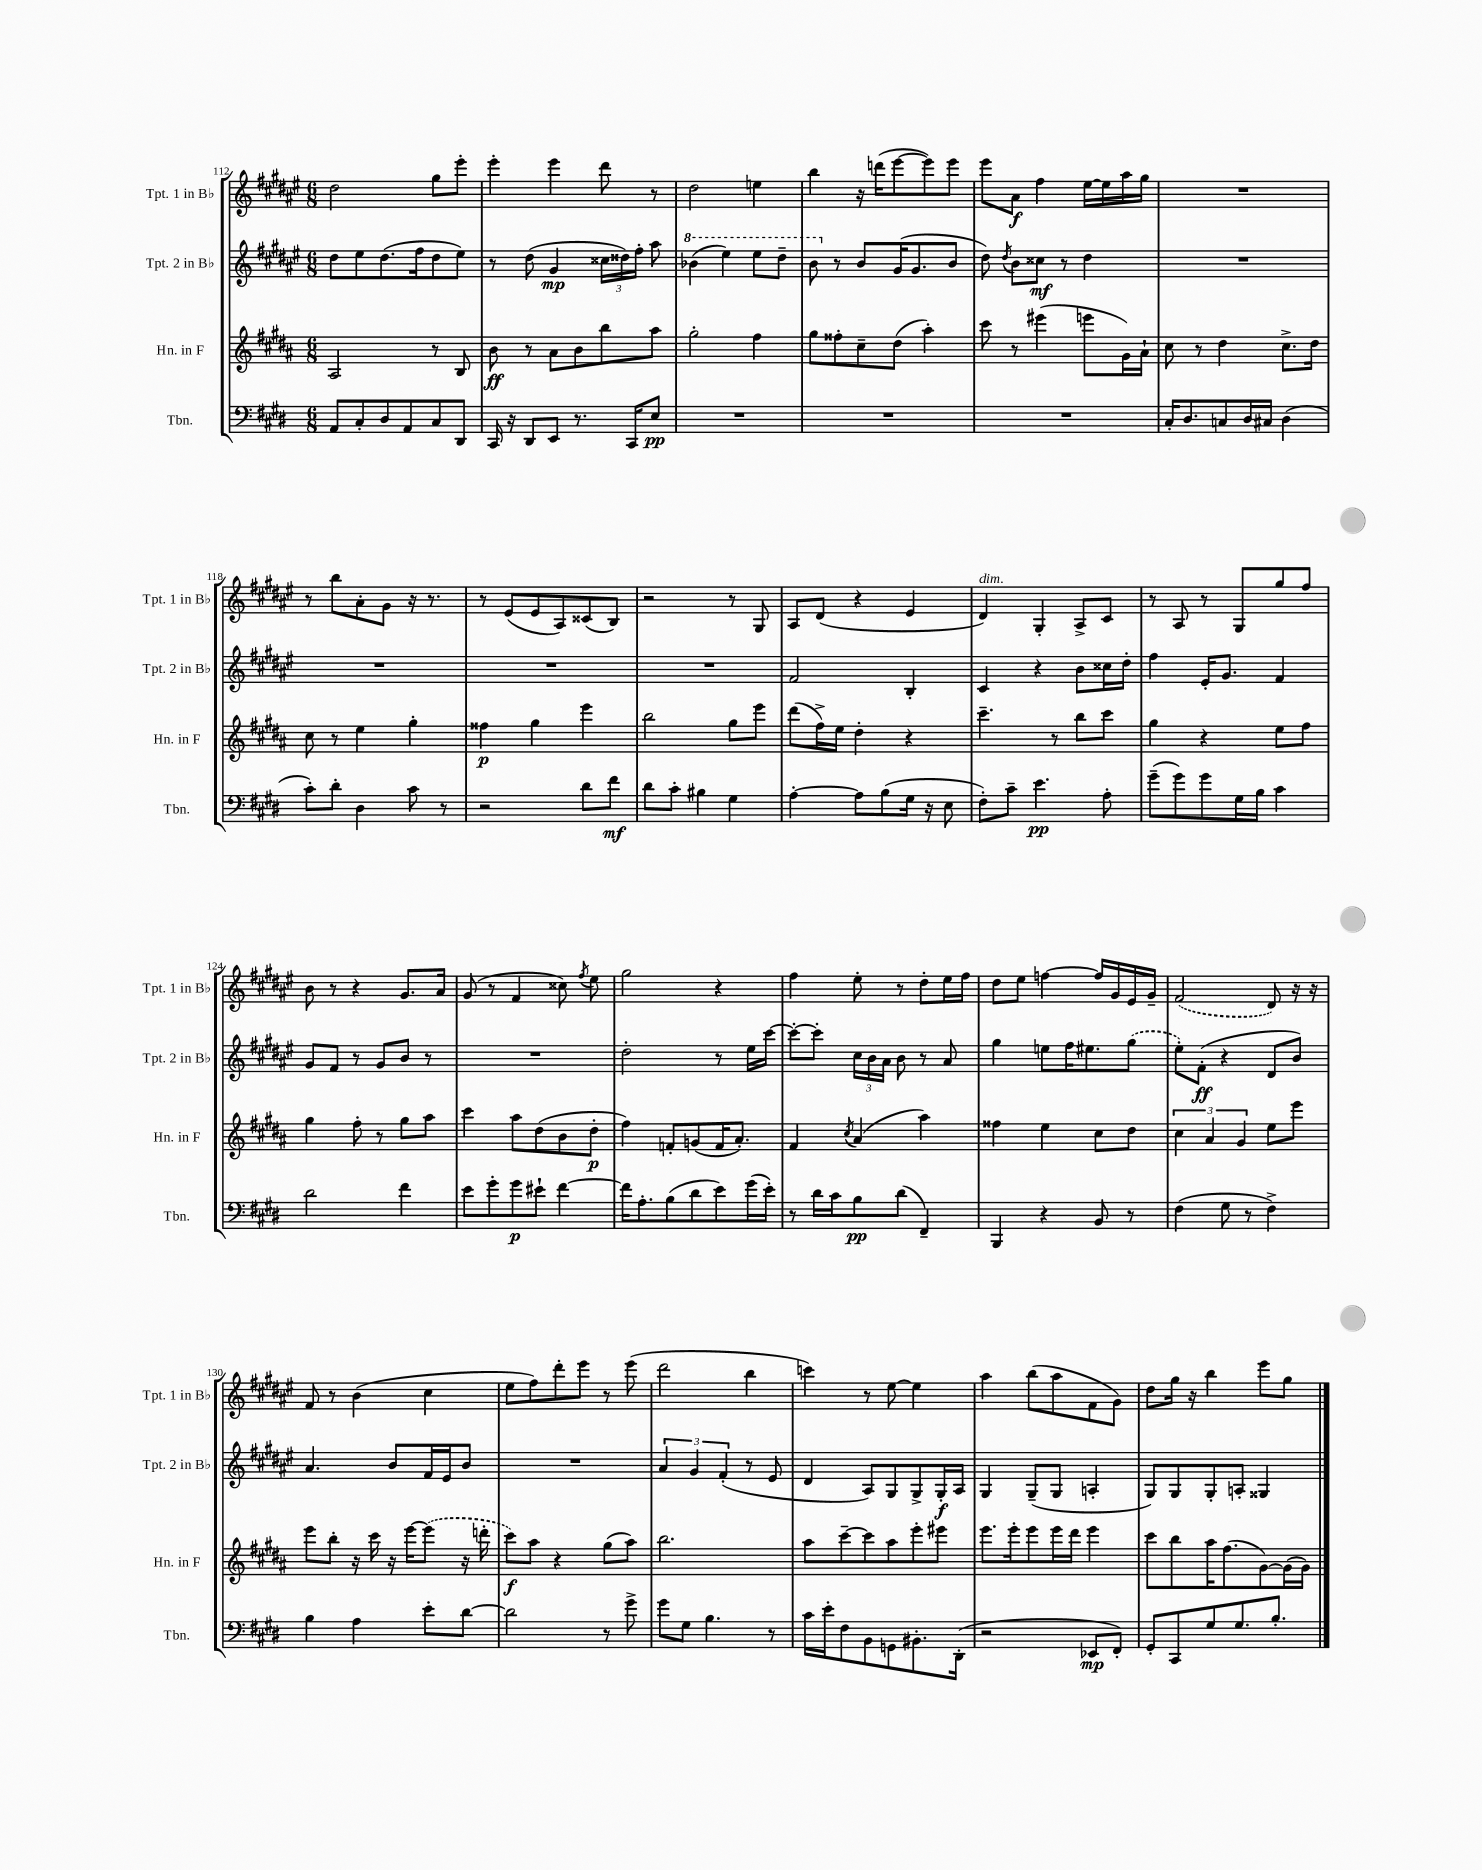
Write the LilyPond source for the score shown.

<<
\new StaffGroup <<
\new Staff = "s0" \with { instrumentName = "Tpt. 1 in Bb" shortInstrumentName = "Tpt. 1 in Bb" } {
    \clef treble \key fis \major \numericTimeSignature \time 6/8
    \autoBeamOff dis''2 gis''8[ eis'''8]-. |
    eis'''4-. eis'''4 dis'''8 r8 |
    dis''2 e''4 |
    b''4 r16 d'''16[( eis'''8~ eis'''8) eis'''8] |
    eis'''8[ ais'8]\f fis''4 eis''16[~ eis''16 ais''16 gis''16] |
    R2. |
    r8 b''8[ ais'8-. gis'8] r16 r8. |
    r8 eis'8[( eis'8 ais8) cisis'8( b8]) |
    r2 r8 gis8 |
    ais8[ dis'8]( r4 eis'4 |
    dis'4^\markup { \italic "dim." }) gis4-. ais8[-> cis'8] |
    r8 ais8 r8 gis8[ gis''8 fis''8] |
    b'8 r8 r4 gis'8.[ ais'16] |
    gis'8( r8 fis'4 cisis''8) \acciaccatura { fis''8 } eis''8 |
    gis''2 r4 |
    fis''4 eis''8-. r8 dis''8[-. eis''16 fis''16] |
    dis''8[ eis''8] f''4~ f''16[ gis'16 eis'16 gis'16]-- |
    \once \slurDashed fis'2( dis'8) r16 r16 |
    fis'8 r8 b'4( cis''4 |
    eis''8[ fis''8) dis'''8-. eis'''8] r8 eis'''8( |
    dis'''2 b''4 |
    c'''4) r8 eis''8~ eis''4 |
    ais''4 b''8[( ais''8 fis'8 gis'8]) |
    dis''8[ gis''16] r16 b''4 eis'''8[ gis''8] \bar "|." |
}
\new Staff = "s1" \with { instrumentName = "Tpt. 2 in Bb" shortInstrumentName = "Tpt. 2 in Bb" } {
    \clef treble \key fis \major \numericTimeSignature \time 6/8
    \autoBeamOff dis''8[ eis''8 dis''8.( fis''16 dis''8 eis''8]) |
    r8 dis''8( gis'4\mp \tuplet 3/2 { cisis''16[ disis''16) fis''16]-. } ais''8 |
    \ottava #1 bes''4( eis'''4) eis'''8[ dis'''8]-- |
    b''8 \ottava #0 r8 b'8[ gis'16( gis'8. b'8] |
    dis''8) \acciaccatura { dis''8 } b'8[ cisis''8]\mf r8 dis''4 |
    R2. |
    R2. |
    R2. |
    R2. |
    fis'2 b4-. |
    cis'4 r4 b'8[ cisis''16 dis''16]-. |
    fis''4 eis'16[-. gis'8.] fis'4 |
    gis'8[ fis'8] r8 gis'8[ b'8] r8 |
    R2. |
    dis''2-. r8 eis''16[ cis'''16]~ |
    cis'''8[~-. cis'''8]-. \tuplet 3/2 { cis''16[ b'16 ais'16] } b'8 r8 ais'8 |
    gis''4 e''8[ fis''16 eis''8. \once \slurDashed gis''8]( |
    eis''8[-.) fis'8]-.\ff( r4 dis'8[ b'8]) |
    ais'4. b'8[ fis'16 eis'16 b'8] |
    R2. |
    \tuplet 3/2 { ais'4 gis'4 fis'4-.( } r8 eis'8 |
    dis'4 ais8[) gis8 gis8-> gis16-.\f ais16] |
    gis4 gis8[--( gis8] a4-. |
    gis8[) gis8 gis8-. a8]-. gisis4 \bar "|." |
}
\new Staff = "s2" \with { instrumentName = "Hn. in F" shortInstrumentName = "Hn. in F" } {
    \clef treble \key b \major \numericTimeSignature \time 6/8
    \autoBeamOff ais2 r8 b8 |
    b'8\ff r8 ais'8[ b'8 b''8 ais''8] |
    gis''2-. fis''4 |
    gis''8[ fisis''8-. cis''8-- dis''8]( ais''4-.) |
    cis'''8 r8 eis'''4( e'''8[ gis'16) ais'16]-! |
    cis''8 r8 dis''4 cis''8.[-> dis''16] |
    cis''8 r8 e''4 gis''4-. |
    fisis''4\p gis''4 e'''4 |
    b''2 gis''8[ e'''8] |
    dis'''8[( fis''16->) e''16] dis''4-. r4 |
    cis'''4.-- r8 b''8[ cis'''8] |
    gis''4 r4 e''8[ fis''8] |
    gis''4 fis''8-. r8 gis''8[ ais''8] |
    cis'''4 ais''8[ dis''8( b'8 dis''8]-.\p |
    fis''4) f'8[-. g'8( f'16 ais'8.]-.) |
    fis'4 \acciaccatura { cis''8 } ais'4( ais''4) |
    fisis''4 e''4 cis''8[ dis''8] |
    \tuplet 3/2 { cis''4 ais'4 gis'4 } e''8[ e'''8] |
    e'''8[ b''8]-. r16 cis'''16 r16 e'''16[~ \once \slurDashed e'''8]( r16 d'''16-. |
    cis'''8[\f) ais''8] r4 gis''8[( ais''8]) |
    b''2. |
    ais''8[ cis'''8~-- cis'''8 ais''8 e'''8-. eis'''8] |
    e'''8.[ e'''16-. e'''8 e'''16 dis'''16] e'''4 |
    cis'''8[ b''8 ais''16 fis''8.( gis'8~) gis'16( gis'16]) \bar "|." |
}
\new Staff = "s3" \with { instrumentName = "Tbn." shortInstrumentName = "Tbn." } {
    \clef bass \key e \major \numericTimeSignature \time 6/8
    \autoBeamOff a,8[ cis8-. dis8 a,8 cis8 dis,8] |
    cis,16 r16 dis,8[ e,8] r8. cis,16[ e8]\pp |
    R2. |
    R2. |
    R2. |
    cis16[-. dis8. c8 dis16 cis16] dis4( |
    cis'8[-.) dis'8]-. dis4 cis'8 r8 |
    r2 dis'8[ fis'8]\mf |
    dis'8[ cis'8]-. bis4 gis4 |
    a4~-. a8[ b8( gis16] r16 e8 |
    fis8[-.) cis'8]-- e'4.\pp a8-. |
    gis'8[--( gis'8) gis'8 gis16 b16] cis'4 |
    dis'2 fis'4 |
    e'8[ gis'8-. gis'8\p eis'8]-! fis'4~ |
    fis'16[ a8.-. b8( dis'8 e'8) gis'16( e'16]-.) |
    r8 dis'16[ cis'16 b8\pp dis'8]( fis,4--) |
    b,,4 r4 b,8 r8 |
    fis4( gis8 r8 fis4->) |
    b4 a4 e'8[-. dis'8]~ |
    dis'2 r8 gis'8-> |
    gis'8[ gis8] b4. r8 |
    cis'16[ e'16-. fis8 b,8 g,8 bis,8.-. dis,16]-.( |
    r2 ees,8[\mp fis,8]-.) |
    gis,8[-. cis,8 gis8 gis8. b8.]-. \bar "|." |
}
>>
>>
\layout { \context { \Score currentBarNumber = #112 } }
